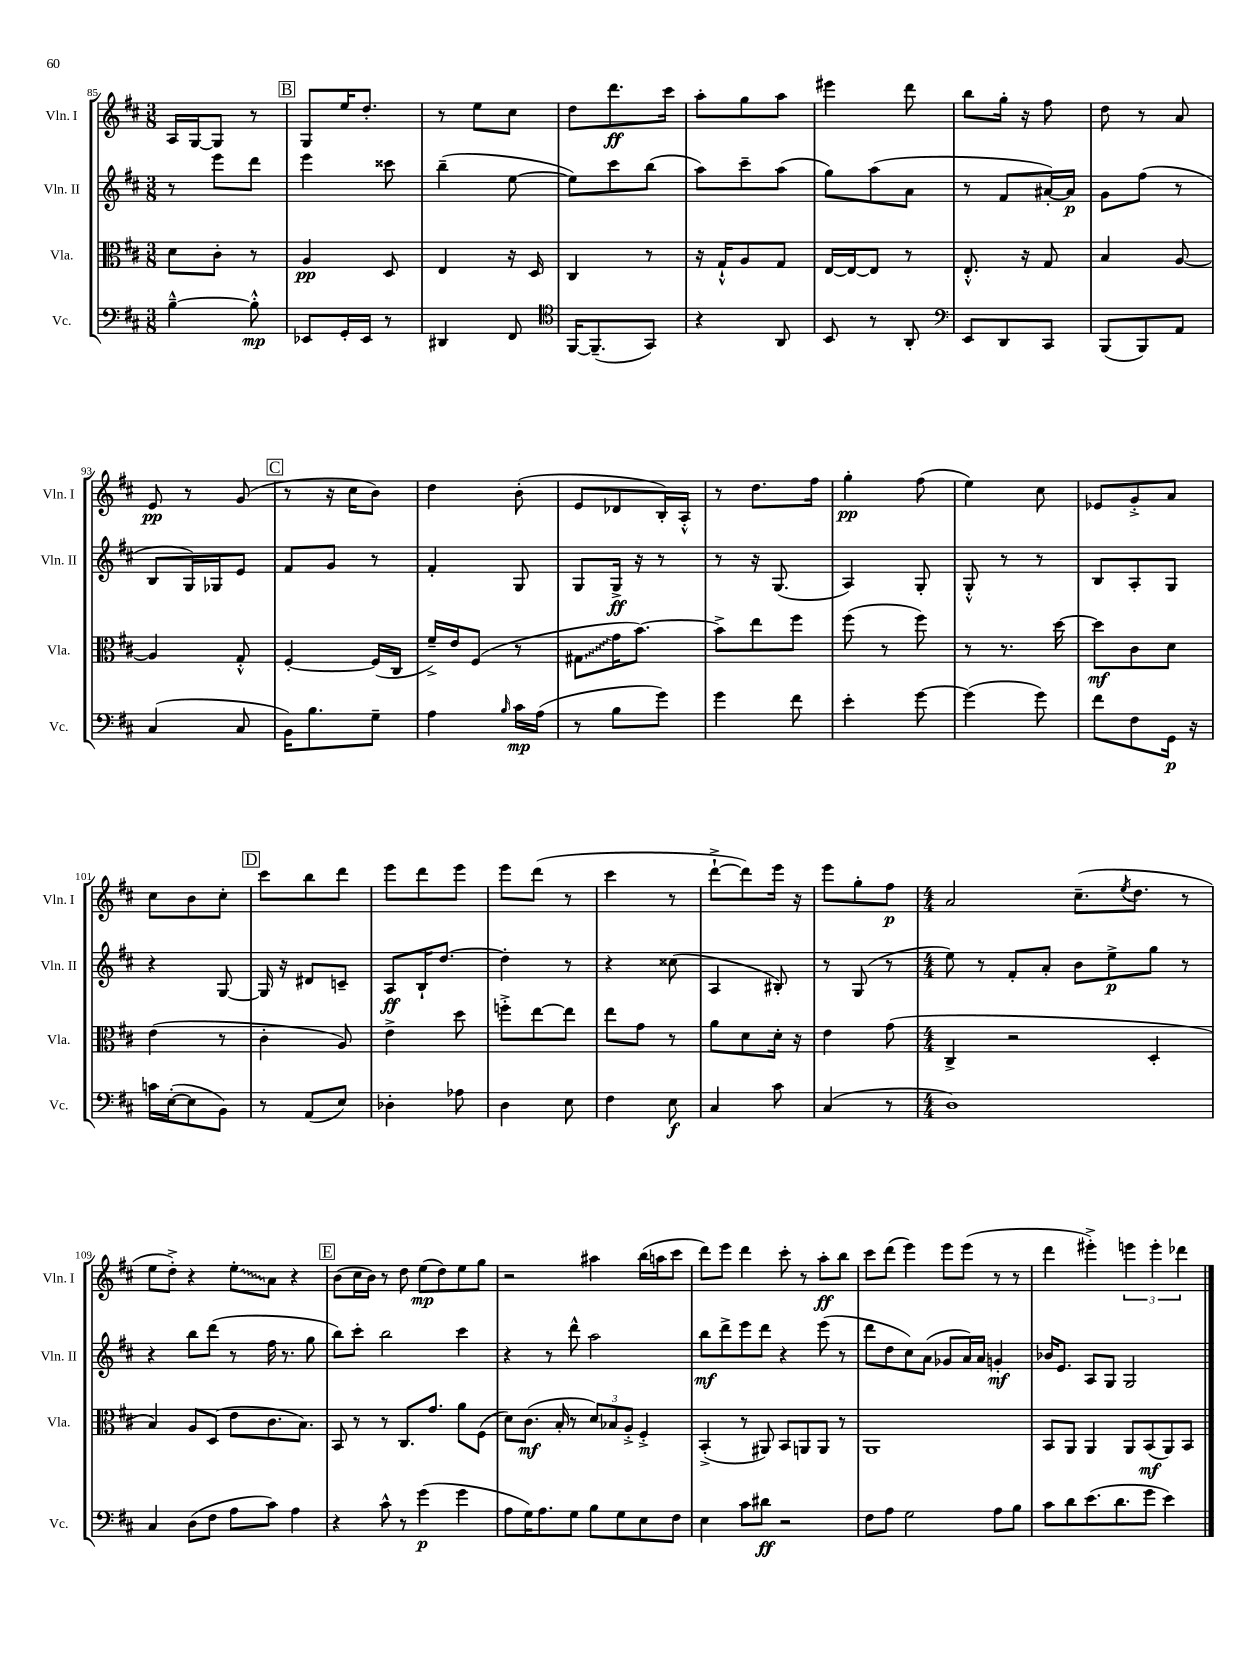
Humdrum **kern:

**kern	**kern	**kern	**kern
*staff4	*staff3	*staff2	*staff1
*clefF4	*clefC3	*clefG2	*clefG2
*k[f#c#]	*k[f#c#]	*k[f#c#]	*k[f#c#]
*M3/8	*M3/8	*M3/8	*M3/8
[4B~^^	8d	8r	16A
.	.	.	[16G
.	8c#'	8eee	8G]
8B'^^]	8r	8ddd	8r
=	=	=	=
8EE-	4A	4eee	8G
16GG'	.	.	16ee
16EE-	.	.	8.dd'
8r	8D	8ccc##	.
=	=	=	=
4DD#	4E	(4bb~	8r
.	.	.	8ee
8FF#	16r	[8ee	8cc#
.	16D	.	.
=	=	=	=
*clefC4	*	*	*
[16FF#	4C#	8ee])	8dd
(8.FF#~]	.	.	.
.	.	8ccc#	8.ddd
8GG)	8r	(8bb	.
.	.	.	16ccc#
=	=	=	=
4r	16r	8aa)	8aa'
.	16G`^^	.	.
.	8A	8ccc#~	8gg
8AA	8G	(8aa	8aa
=	=	=	=
8BB	[16E	8gg)	4eee#
.	16E_	.	.
8r	8E]	(8aa	.
8AA'	8r	8a	8ddd
=	=	=	=
*clefF4	*	*	*
8EE	8.E'^^	8r	8bb
8DD	.	8f#	16gg'
.	16r	.	16r
8CC#	8G	[16a#')	8ff#
.	.	16a#]	.
=	=	=	=
(8BBB	4B	8g	8dd
8BBB)	.	(8ff#	8r
8AA	[8A	8r	8a
=	=	=	=
(4C#	4A]	8B	8e
.	.	16G)	8r
.	.	16G-	.
8C#	8G'^^	8e	(8g
=	=	=	=
16BB)	[4F#'	8f#	8r
8.B	.	.	.
.	.	8g	16r
.	.	.	16cc#
8G~	(16F#]	8r	8b)
.	16C#	.	.
=	=	=	=
4A	16f#~^)	4f#'	4dd
.	16e	.	.
.	(8F#	.	.
16qqB	.	.	.
16c#	8r	8G	(8b'
(16A	.	.	.
=	=	=	=
8r	8G#	8G	8e
8B	16g	16G^	8d-
.	[8.b)	16r	.
8g)	.	8r	16B')
.	.	.	16A'^^
=	=	=	=
4g	8b^]	8r	8r
.	8ee	16r	8.dd
.	.	(8.G	.
8f#	8ff#	.	.
.	.	.	16ff#
=	=	=	=
4e'	(8ff#	4A)	4gg'
.	8r	.	.
[8g	8ff#)	8G'	(8ff#
=	=	=	=
(4g]	8r	8G'^^	4ee)
.	8.r	8r	.
8g)	.	8r	8cc#
.	[16dd	.	.
=	=	=	=
8f#	8dd]	8B	8e-
8F#	8c#	8A'	8g'^
16GG	8d	8G	8a
16r	.	.	.
=	=	=	=
16c	(4e	4r	8cc#
([16E'	.	.	.
8E]	.	.	8b
8BB)	8r	[8G	8cc#'
=	=	=	=
8r	4c#'	16G]	8ccc#
.	.	16r	.
(8AA	.	8d#	8bb
8E)	8A)	8c~	8ddd
=	=	=	=
4D-'	4e^	8A	8eee
.	.	16B`	8ddd
.	.	[8.dd	.
8A-	8dd	.	8eee
=	=	=	=
4D	8ff'^	4dd']	8eee
.	[8ee	.	(8ddd
8E	8ee]	8r	8r
=	=	=	=
4F#	8ee	4r	4ccc#
.	8g	.	.
8E	8r	(8cc##	8r
=	=	=	=
4C#	8a	4A	[8ddd`^
.	8d	.	8ddd])
8c#	16d'	8B#')	16eee
.	16r	.	16r
=	=	=	=
(4C#	4e	8r	8eee
.	.	(8G	8gg'
8r	(8g	8r	8ff#
=	=	=	=
*M4/4	*M4/4	*M4/4	*M4/4
1D)	4C#^	8ee)	2a
.	.	8r	.
.	2r	8f#'	.
.	.	8a'	.
.	.	8b	(8.cc#~
.	.	8ee^	.
.	.	.	8qee
.	.	.	8.dd
.	4D'	8gg	.
.	.	8r	8r
=	=	=	=
4C#	4B)	4r	8ee
.	.	.	8dd'^)
(8D	8A	8bb	4r
8F#	(8D	(8ddd	.
8A	8e	8r	8ee'
8c#)	8.c#	16ff#	8a
.	.	8.r	.
4A	.	.	4r
.	8.B)	.	.
.	.	8gg	.
=	=	=	=
4r	8BB	8bb)	(8b
.	8r	8ccc#'	16cc#
.	.	.	16b)
8c#^^	8r	2bb	8r
8r	8.C#	.	8dd
(4g	.	.	(8ee
.	8.g	.	.
.	.	.	8dd)
4g	8a	4ccc#	8ee
.	(8F#	.	8gg
=	=	=	=
8A	8d)	4r	2r
16G)	(8.c#	.	.
8.A	.	.	.
.	.	8r	.
.	16B'	.	.
8G	8r	8ddd^^	.
8B	12d)	2aa	4aa#
.	12B-	.	.
8G	.	.	.
.	12A'^	.	.
8E	4F#'^	.	(16bb
.	.	.	16aa
8F#	.	.	8ccc#
=	=	=	=
4E	(4BB'^	8bb	8ddd)
.	.	8ddd^	8eee
8c#	8r	8eee	4ddd
8d#	8AA#)	8ddd	.
2r	8BB	4r	8ccc#'
.	8AA	.	8r
.	8AA	(8eee	8aa'
.	8r	8r	8bb
=	=	=	=
8F#	1AA	8ddd	8ccc#
8A	.	8dd	(8ddd
2G	.	8cc#)	4eee)
.	.	(8a	.
.	.	8g-	8eee
.	.	16a)	(8eee
.	.	16a	.
8A	.	4g'	8r
8B	.	.	8r
=	=	=	=
8c#	8BB	16b-	4ddd
.	.	8.e	.
8d	8AA	.	.
(8.e	4AA	8A	4eee#'^)
.	.	8G	.
8.d	.	.	.
.	8AA	2G	6eee
8g	(8BB	.	.
.	.	.	6eee'
4e)	8AA)	.	.
.	.	.	6ddd-
.	8BB	.	.
==	==	==	==
*-	*-	*-	*-
